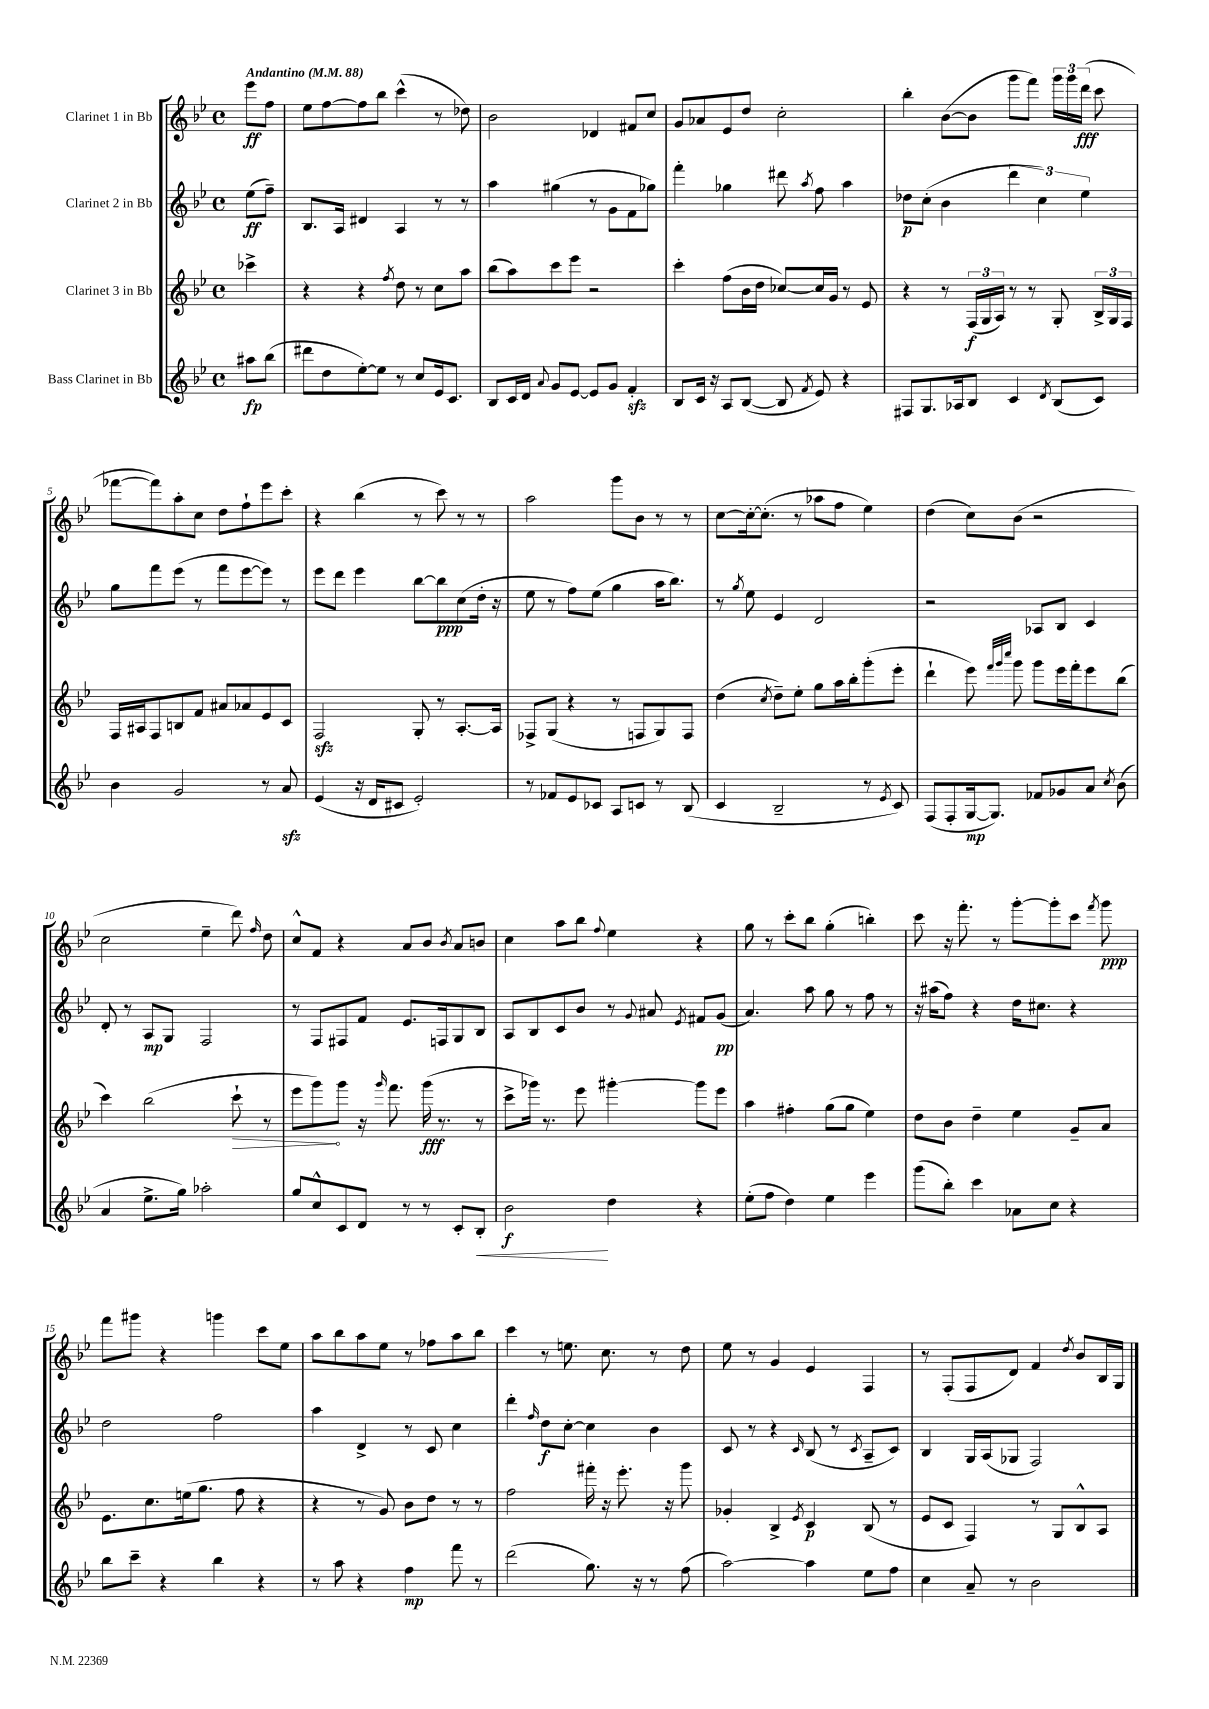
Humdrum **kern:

**kern	**kern	**kern	**kern
*staff4	*staff3	*staff2	*staff1
*clefG2	*clefG2	*clefG2	*clefG2
*k[b-e-]	*k[b-e-]	*k[b-e-]	*k[b-e-]
*M4/4	*M4/4	*M4/4	*M4/4
*met(c)	*met(c)	*met(c)	*met(c)
*MM88	*MM88	*MM88	*MM88
8aa#	4ccc-^	(8ee-	8eee-
(8bb-	.	8ff~)	8ff
=	=	=	=
8ddd#	4r	8.B-	8ee-
8dd	.	.	[8ff
.	.	16A	.
[8ee-')	4r	4d#	8ff]
8ee-]	.	.	8bb-
.	8qff	.	.
8r	8dd	4A	(4ccc^^
8cc	8r	.	.
16e-	8cc	8r	8r
8.c	.	.	.
.	8aa	8r	8dd-)
=	=	=	=
8B-	(8bb-	4aa	2b-
16c	8aa)	.	.
16d	.	.	.
8qqa	.	.	.
8g	8ccc	(4gg#	.
[8e-	8eee-	.	.
8e-]	2r	8r	4d-
8g	.	8g	.
4f'	.	8f	8f#
.	.	8gg-)	8cc
=	=	=	=
8B-	4ccc'	4fff'	8g
16c	.	.	8a-
16r	.	.	.
8A	(8ff	4gg-	8e-
([8B-	16b-	.	8dd
.	16dd	.	.
8B-]	[8cc-)	8ddd#	2cc'
8qf	.	8qaa	.
8e-)	16cc-]	8ff	.
.	16g	.	.
4r	8r	4aa	.
.	8e-	.	.
=	=	=	=
8F#	4r	8dd-	4bb-'
8.G	.	(8cc'	.
.	8r	4b-	([8b-
16A-	.	.	.
8B-	(24F	.	8b-]
.	24G	.	.
.	24A)	.	.
4c	8r	6ddd	8ggg
.	8r	.	8fff)
.	.	6cc)	.
8qd	.	.	.
(8B-	8G'	.	24ggg
.	.	.	24ggg
.	.	6ee-	(24ddd
8c)	24B-^	.	8ccc
.	24G	.	.
.	24F	.	.
=	=	=	=
4b-	16F	8gg	[8fff-
.	16A#	.	.
.	8F	8fff	8fff-])
2g	8B	(8eee-	8aa'
.	8f	8r	8cc
.	8a#	8fff	8dd
.	8a-	[8eee-	8ff`
8r	8e-	8eee-])	8eee-
8a	8c	8r	8ccc'
=	=	=	=
(4e-	2F	8eee-	4r
.	.	8ddd	.
16r	.	4eee-	(4bb-
16d	.	.	.
8c#	.	.	.
2e-')	8G'	[8bb-	8r
.	8r	8bb-]	8ccc)
.	[8.A'	(8cc	8r
.	.	16dd'	8r
.	16A]	16r	.
=	=	=	=
8r	8F-^	8ee-	2aa
8f-	(8G	8r	.
8e-	4r	8ff)	.
8c-	.	(8ee-	.
8A	8r	4gg	8ggg
8c	8F	.	8b-
8r	8G)	16aa	8r
.	.	8.bb-)	.
(8B-	8F	.	8r
=	=	=	=
4c	(4dd	8r	[8cc
.	.	8qgg	.
.	.	8ee-	16cc'_
.	.	.	(8.cc']
.	8qcc	.	.
2B-~	8dd~)	4e-	.
.	8ee-'	.	8r
.	8gg	2d	8aa-
.	16aa	.	8ff
.	16bb-'	.	.
8r	(8ggg'	.	4ee-)
8qe-	.	.	.
8c)	8eee-'	.	.
=	=	=	=
(8F	4ddd`	2r	(4dd
8F'	.	.	.
[16G	8eee-)	.	8cc)
8.G])	.	.	.
.	32qqfff	.	.
.	32qqggg	.	.
.	32qqcccc	.	.
.	8ggg	.	(8b-
8f-	8ggg	8A-	2r
8g-	16eee-	8B-	.
.	16fff'	.	.
8a	8eee-	4c	.
8qcc	.	.	.
(8b-	(8bb-	.	.
=	=	=	=
4a	4ccc)	8d'	2cc
.	.	8r	.
8.ee-^	(2bb-	8A	.
.	.	8G	.
16gg)	.	.	.
2aa-'	.	2F	4ee-~
.	8ccc`	.	8ddd)
.	.	.	16qqff
.	8r	.	8dd
=	=	=	=
8gg	8eee-	8r	8cc^^
8cc^^	8ggg)	8F	8f
8c	8ggg	8F#	4r
8d	16r	8f	.
.	16qqggg	.	.
.	8.fff	.	.
8r	.	8.e-	8a
8r	(16ggg	.	8b-
.	8.r	16F	.
.	.	.	8qb-
8c'	.	8G	8a
8B-'	8r	8B-	8b
=	=	=	=
2b-	8ccc^	8A	4cc
.	16ggg-)	8B-	.
.	8.r	.	.
.	.	8c	8aa
.	8eee-	8b-	8bb-
.	.	.	8qqff
4dd	[4ggg#'	8r	4ee-
.	.	8qqg	.
.	.	8a#	.
.	.	8qe-	.
4r	8ggg#]	8f#	4r
.	8eee-	(8g	.
=	=	=	=
(8ee-'	4aa	4.a)	8gg
8ff	.	.	8r
4dd)	4ff#'	.	8ccc'
.	.	8aa	8bb-
4ee-	(8gg	8gg	(4gg'
.	8gg	8r	.
4eee-	4ee-)	8ff	4bb')
.	.	8r	.
=	=	=	=
(8ggg	8dd	16r	8ccc
.	.	(16aa#	.
8bb-')	8b-	8ff)	16r
.	.	.	8.fff'
4ccc	4dd~	4r	.
.	.	.	8r
8a-	4ee-	16dd	[8ggg'
.	.	8.cc#	.
8cc	.	.	8ggg']
4r	8g~	4r	8ccc
.	.	.	8qfff
.	8a	.	8ggg
=	=	=	=
8bb-	8.e-	2dd	8fff
8ccc~	.	.	8ggg#
.	8.cc	.	.
4r	.	.	4r
.	(16ee	.	.
.	8.gg	.	.
4bb-	.	2ff	4ggg
.	8ff	.	.
4r	4r	.	8ccc
.	.	.	8ee-
=	=	=	=
8r	4r	4aa	8aa
8aa	.	.	8bb-
4r	8r	4d^	8aa
.	8g)	.	8ee-
4ff	8b-	8r	8r
.	8dd	8c	8ff-
8fff	8r	4cc	8aa
8r	8r	.	8bb-
=	=	=	=
(2ddd	2ff	4ddd'	4ccc
.	.	16qqff	.
.	.	8dd	8r
.	.	[8cc'	8.ee
8.gg)	16fff#'	4cc]	.
.	16r	.	8.cc
.	8.eee-'	.	.
16r	.	.	.
8r	.	4b-	8r
.	16r	.	.
(8ff	8ggg	.	8dd
=	=	=	=
[2aa)	4g-'	8c	8ee-
.	.	8r	8r
.	4B-^	4r	4g
.	8qe-	16qqc	.
4aa]	4c	(8B-	4e-
.	.	8r	.
.	.	8qc	.
8ee-	(8B-	8A~	4F
8ff	8r	8c)	.
=	=	=	=
4cc	8e-	4B-	8r
.	8c	.	(8F'
8a~	4F)	16G	8F
.	.	(16A	.
8r	.	8G-	8d)
2b-	8r	2F)	4f
.	8G	.	.
.	.	.	8qdd
.	8B-^^	.	8b-
.	8A	.	16B-
.	.	.	16G
==	==	==	==
*-	*-	*-	*-
